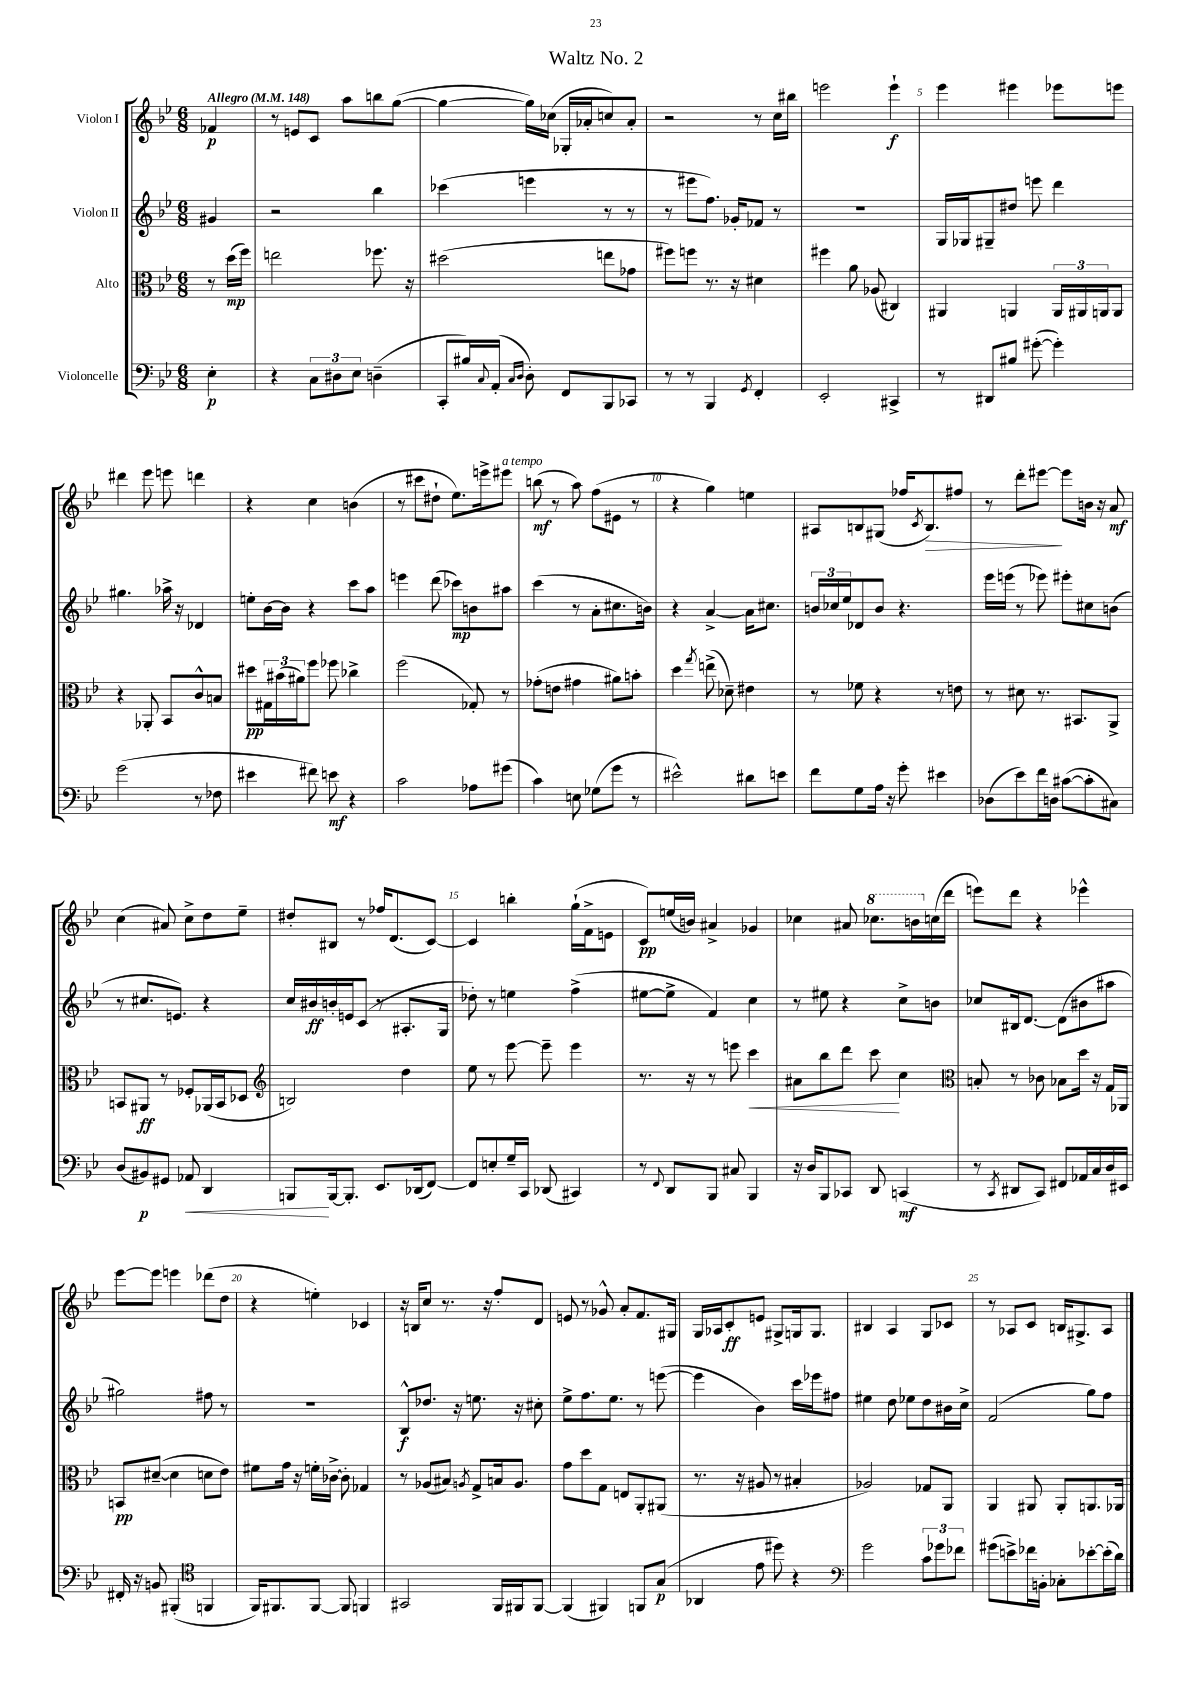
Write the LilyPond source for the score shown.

\header { title = "Waltz No. 2" }
<<
\new StaffGroup <<
\new Staff = "s0" \with { instrumentName = "Violon I" } {
    \clef treble \key bes \major \numericTimeSignature \time 6/8 \partial 4 \tempo "Allegro" 4 = 148
    fes'4\p |
    r8 e'8 c'8 a''8 b''8 g''8~( |
    g''4~ g''16) ces''16( ges16-. aes'16-. c''8) aes'8-. |
    r2 r8 c''16 bis''16 |
    e'''2 e'''4-!\f |
    ees'''4 eis'''4 ees'''8 e'''8 |
    dis'''4 ees'''8 e'''8 d'''4 |
    r4 c''4 b'4( |
    r8 cis'''8 dis''8-! ees''8.) e'''16-> eis'''8^\markup { \italic "a tempo" } |
    b''8\mf( r8 a''8) f''8( eis'8 r8 |
    r4 g''4) e''4 |
    ais8 b8 gis8( fes''16 \acciaccatura { c'8 } b8.\>) fis''8 |
    r8 d'''8-. eis'''8~\! eis'''8 b'16 r16 a'8\mf |
    c''4( ais'8) c''8-> d''8 ees''8-- |
    dis''8-. bis8 r8 fes''16 d'8.( c'8~) |
    c'4 b''4-. g''16-!( f'16-> e'8 |
    c'8\pp) e''16( b'16) ais'4-> ges'4 |
    ces''4 ais'8 \ottava #1 ces'''8. b''16 \ottava #0 c''16( d'''16 |
    e'''8) d'''8 r4 ees'''4-^ |
    ees'''8~ ees'''8 e'''4 des'''8( d''8 |
    r4 e''4-.) ces'4 |
    r16 b16 c''8 r8. r16 f''8-. d'8 |
    e'8 r8 ges'8-^ a'8-. f'8. gis16 |
    g16 aes16 c'8-.\ff e'8 gis8-> g16 g8. |
    bis4 a4 g8 ces'8 |
    r8 aes8 c'8 b16 gis8.-> aes8 \bar "|." |
}
\new Staff = "s1" \with { instrumentName = "Violon II" } {
    \clef treble \key bes \major \numericTimeSignature \time 6/8 \partial 4
    gis'4 |
    r2 bes''4 |
    ces'''4( e'''4 r8 r8 |
    r8 eis'''8 f''8.) ges'16-. fes'8 r8 |
    R2. |
    g16 ges16 gis8-- dis''8 e'''8 d'''4 |
    gis''4. aes''16-> r16 des'4 |
    e''8-. bes'16~ bes'16 r4 c'''8 a''8 |
    e'''4 d'''8( ces'''8\mp) b'8 ais''8 |
    c'''4( r8 a'8-. cis''8. b'16) |
    r4 a'4~-> a'16 cis''8. |
    \tuplet 3/2 { b'16 ces''16 ees''16 } des'8 b'8 r4. |
    ees'''16 e'''16( r8 ees'''8) eis'''8-. cis''8 b'8( |
    r8 cis''8. e'8.) r4 |
    c''16 bis'16\ff b'16-. e'16 c'8( r8 ais8.-. g16 |
    des''8-.) r8 e''4 f''4->( |
    eis''8~ eis''8-> f'4) c''4 |
    r8 eis''8 r4 c''8-> b'8 |
    ces''8 bis16 d'8.~ d'8( bis'8 ais''8 |
    gis''2) fis''8 r8 |
    R2. |
    bes8-^\f des''8. r16 e''8. r16 cis''8-. |
    ees''8-> f''8. ees''8. r8 e'''8~( |
    e'''4 bes'4) c'''16 ees'''16 fis''8 |
    eis''4 d''8 ees''8 d''8 bis'16 c''16-> |
    f'2( g''8) f''8 \bar "|." |
}
\new Staff = "s2" \with { instrumentName = "Alto" } {
    \clef alto \key bes \major \numericTimeSignature \time 6/8 \partial 4
    r8 d''16\mp( f''16) |
    e''2 fes''8. r16 |
    dis''2( e''8 ges'8 |
    fis''8) f''8 r8. r16 dis'4 |
    fis''4 a'8 aes8( cis4) |
    ais,4 a,4 \tuplet 3/2 { a,16 ais,16 a,16 } a,8 |
    r4 aes,8-. bes,8 c'8-^ b8 |
    dis''8\pp \tuplet 3/2 { gis16 bis'16( ais'16) } f''8 fes''8 ces''4-> |
    f''2( ges8-.) r8 |
    ges'8-.( e'8 gis'4 ais'8) b'8-. |
    d''4 \acciaccatura { g''8 } e''8->( des'8--) eis'4 |
    r8 fes'8 r4 r8 e'8 |
    r8 dis'8 r8. bis,8. a,8-> |
    b,8 ais,8\ff r8 fes8-. aes,16( b,16 des8 |
    \clef treble b2) d''4 |
    ees''8 r8 ees'''8~ ees'''8-- ees'''4 |
    r8. r16 r8 e'''8 c'''4\< |
    ais'8 bes''8 d'''8 c'''8\! c''4 |
    \clef alto b8-. r8 ces'8 bes8 d''16 r16 g16 aes,16 |
    b,8\pp dis'8~--( dis'4 d'8 ees'8) |
    fis'8 g'16 r16 f'16-. ces'16~-> ces'8-. ges4 |
    r8 aes8( bis8) \acciaccatura { a8 } g8-> b16 a8. |
    g'8 d''8 g8 e8 a,8-. ais,8( |
    r8. r16 ais8 r8 bis4-. |
    aes2) ges8 a,8 |
    a,4 ais,8 ais,8-. a,8. aes,16 \bar "|." |
}
\new Staff = "s3" \with { instrumentName = "Violoncelle" } {
    \clef bass \key bes \major \numericTimeSignature \time 6/8 \partial 4
    ees4-.\p |
    r4 \tuplet 3/2 { c8 dis8 ees8 } d4--( |
    c,8-. bis16) \appoggiatura { c8 } a,16-.( \grace { c16 d16 } d8-.) f,8 bes,,8 ces,8 |
    r8 r8 bes,,4 \acciaccatura { g,8 } f,4-. |
    ees,2-. cis,4-> |
    r8 dis,8 bis8 gis'8~-.( gis'4-.) |
    g'2( r8 fes8 |
    eis'4 fis'8) e'8\mf r4 |
    c'2 aes8 gis'8( |
    c'4) e8 ges8( g'8 r8 |
    eis'2-^) dis'8 e'8 |
    f'8 g8 a16 r16 g'8-. eis'4 |
    des8( ees'8) f'16 d16 cis'8~( cis'8-. cis8) |
    d8( bis,8\p) gis,8 aes,8\< d,4 |
    b,,8\! b,,16~ b,,8.-. ees,8. des,16( f,8~) |
    f,8 e8-. g16-- c,16 des,8( cis,4) |
    r8 \appoggiatura { f,8 } d,8 bes,,8 cis8 bes,,4 |
    r16 d16 bes,,8 ces,8 d,8 c,4\mf( |
    r8 \acciaccatura { c,8 } dis,8 c,8) fis,8 aes,16 c16 d16 eis,16 |
    fis,16-. r16 b,8 bis,,4-.( \clef tenor f,4 |
    f,16) fis,8. fis,8~ fis,8 f,4 |
    gis,2 f,16 fis,16 fis,8~ |
    fis,4( fis,4) f,8 g8\p( |
    aes,4 ees'8 dis''8) r4 |
    \clef bass g'2 \tuplet 3/2 { c'8 ges'8 fes'8 } |
    gis'8( e'8->) fes'16 b,16-. ces8-. ees'8~-. ees'16-.( d'16) \bar "|." |
}
>>
>>
\layout { \context { \Score \override BarNumber.break-visibility = ##(#f #t #t) barNumberVisibility = #(every-nth-bar-number-visible 5) } }
